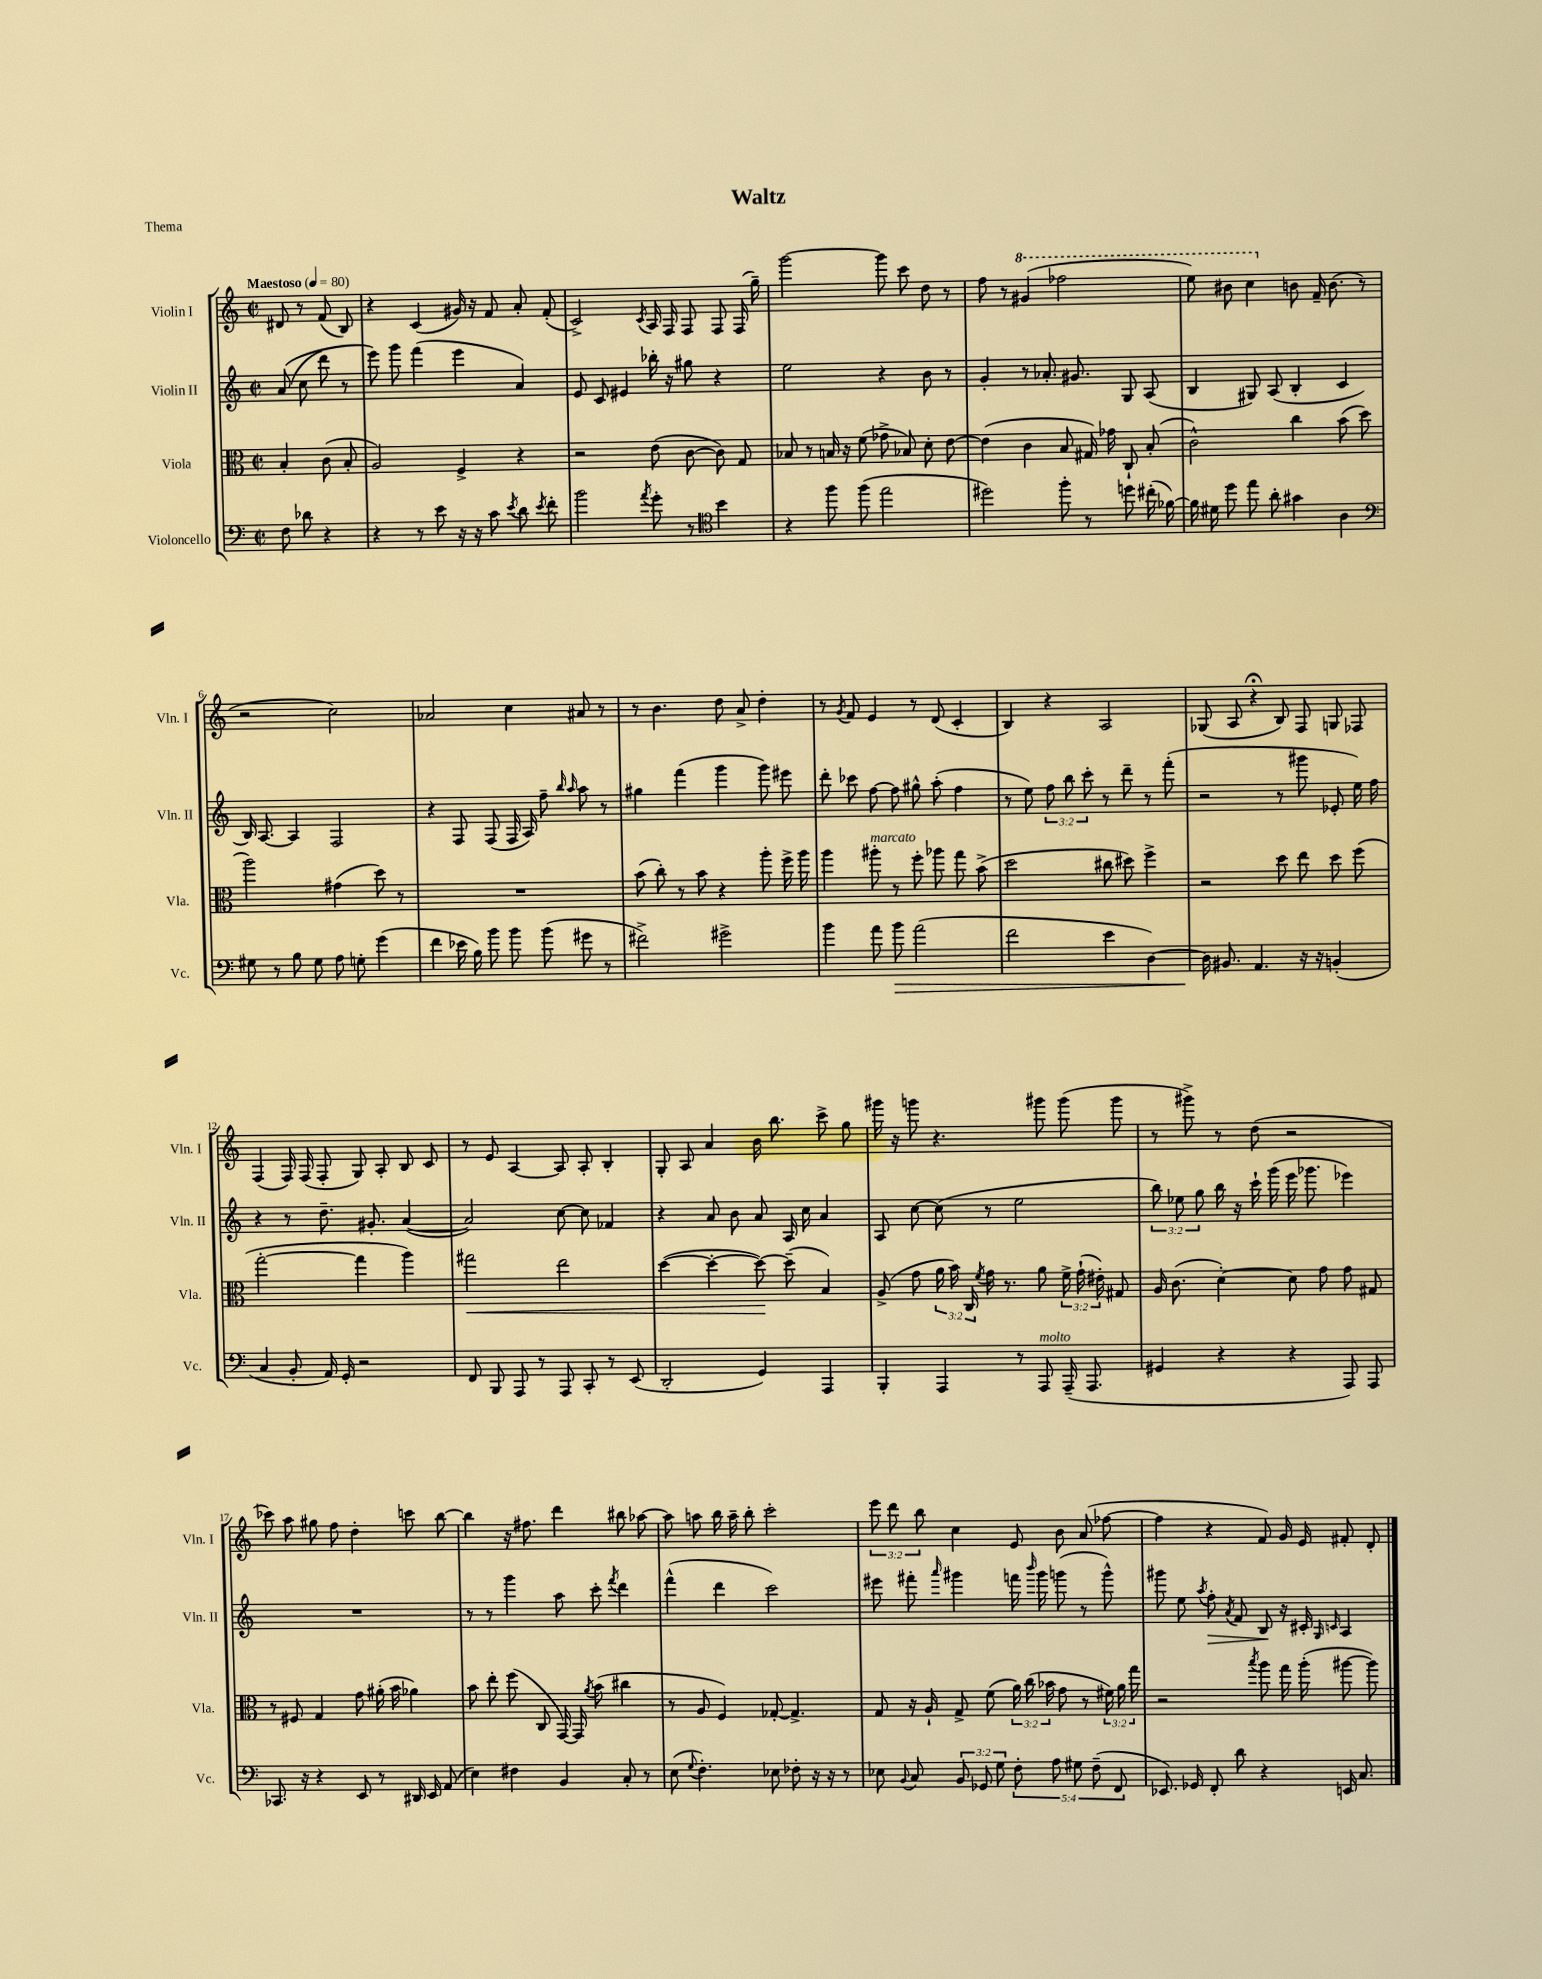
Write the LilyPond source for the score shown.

\header { title = "Waltz" piece = "Thema" }
<<
\new StaffGroup <<
\new Staff = "s0" \with { instrumentName = "Violin I" shortInstrumentName = "Vln. I" } {
    \clef treble \key c \major \defaultTimeSignature \time 2/2 \override Staff.TupletNumber.text = #tuplet-number::calc-fraction-text \partial 2 \tempo "Maestoso" 4 = 80
    \autoBeamOff dis'8 r8 f'8( b8) |
    r4 c'4( gis'16) r16 f'8 a'8-. f'8-.( |
    c'2->) \acciaccatura { c'8 } a16 f16 f8 f8 f16( g''16--) |
    g'''2~ g'''8 c'''8 d''8 r8 |
    f''8 r8 \ottava #1 gis''4( fes'''2 |
    e'''8) bis''8 c'''4 \ottava #0 b'!8 f'16-- b'8.( r8 |
    r2 c''2) |
    aes'2 c''4 ais'8 r8 |
    r8 b'4. d''8 a'8-> d''4-. |
    r8 \acciaccatura { g'8 } f'8 e'4 r8 d'8( c'4-. |
    b4) r4 a2 |
    ges8( a8 r4\fermata b8) f8 g8 fes8 |
    f4( f16) f16( f8-. g8) a8-. b8 c'8 |
    r8 e'8 a4~ a8 a8-. b4-. |
    g8-. a8 a'4 b'16 b''8. c'''8-> g''8 |
    gis'''16 r16 g'''8 r4. gis'''8 gis'''8( gis'''8 |
    r8 gis'''8->) r8 d''8( r2 |
    ces'''8) a''8 gis''8 f''8 d''4-. c'''8 b''8~ |
    b''4 r16 fis''8. d'''4 bis''8 aes''8~ |
    aes''8 a''8 b''16 a''16-- b''8-. c'''2-. |
    \tuplet 3/2 { e'''8 d'''8 b''8 } c''4 e'8 b'8 a'8( fes''8~ |
    fes''4 r4 f'8) g'16 e'16 fis'8-. d'8-. \bar "|." |
}
\new Staff = "s1" \with { instrumentName = "Violin II" shortInstrumentName = "Vln. II" } {
    \clef treble \key c \major \defaultTimeSignature \time 2/2 \override Staff.TupletNumber.text = #tuplet-number::calc-fraction-text \partial 2
    \autoBeamOff a'8(\( c''8 d'''8) r8 |
    e'''8\) g'''8 f'''4( e'''4 a'4) |
    e'8 c'8 eis'4 bes''16-. r16 gis''8 r4 |
    e''2 r4 b'8 r8 |
    g'4-. r8 aes'8.-. gis'8. g8 a8( |
    b4 gis8) a8( b4-. c'4 |
    b16) a8.~ a4 f2 |
    r4 f8 f8( f16 a16) f''8-- \grace { b''16 a''16 } a''8 r8 |
    gis''4 f'''4( g'''4 g'''8) eis'''8 |
    d'''8-. ces'''8 f''8~ f''8 gis''8-^ a''8-.( f''4 |
    r8 e''8) \tuplet 3/2 { f''8 b''8 c'''8-. } r8 d'''8-- r8 f'''8-.( |
    r2 r8 gis'''8 ees'8-. e''16) f''16 |
    r4 r8 d''8.-- gis'8.-. a'4~( |
    a'2) c''8~ c''8 fes'4 |
    r4 a'8 b'8 a'8 a16 c''16 a'4 |
    a8 c''8~ c''8( r8 e''2 |
    \tuplet 3/2 { b''8) ees''8 g''8 } b''16 r16 c'''16-! g'''16( e'''16 ges'''8. ees'''4) |
    R1 |
    r8 r8 g'''4 a''8 c'''8-. \acciaccatura { f'''8 } d'''4 |
    f'''4-^( d'''4 c'''2) |
    eis'''8 fis'''8-. \grace { a'''16 } gis'''4 f'''16 \grace { b'''16 } gis'''16 g'''8( r8 g'''8-^) |
    gis'''8 e''8 \acciaccatura { a''8 } f''8-.\> \acciaccatura { a'8 } f'8 b8\! r16 cis'16-. \grace { g16 c'16 } a4 \bar "|." |
}
\new Staff = "s2" \with { instrumentName = "Viola" shortInstrumentName = "Vla." } {
    \clef alto \key c \major \defaultTimeSignature \time 2/2 \override Staff.TupletNumber.text = #tuplet-number::calc-fraction-text \partial 2
    \autoBeamOff b4-. c'8( b8-. |
    a2) f4-> r4 |
    r2 e'8( c'8~ c'8) g8 |
    bes8 r8 b16 r16 f'8( ges'8-> bes8) d'8-. e'8~ |
    e'4( c'4 b8 gis16) ges'16 c8-! b8-.( |
    c'2-^) c''4 b'8( d''8 |
    a''2) gis'4( d''8) r8 |
    R1 |
    b'8( c''8-.) r8 b'8 r4 a''8-. f''16-> a''16 |
    a''4 ais''8-.^\markup { \italic "marcato" } r8 f''8-. aes''8 g''8 b'8->( |
    d''2 cis''8 dis''8) f''4-> |
    r2 d''8 e''8 d''8 f''8( |
    g''2~-. g''4 a''4) |
    gis''2\< e''2 |
    d''4~( d''4~-. d''8~\!) d''8--( b4) |
    a8->( g'8 \tuplet 3/2 { a'16 b'16) c16 } \acciaccatura { f'8 } g'16 r8. a'8 \tuplet 3/2 { f'16-> g'16-!( eis'16-.) } gis8 |
    a16 c'8.( d'4~-.) d'8 g'8 g'8 gis8 |
    r8 fis8 g4 g'8 ais'16-.( b'16 aes'4) |
    b'8 e''8-. f''8( c8 g,16~) g,16 \acciaccatura { a'8 } b'8( cis''4 |
    r8 a8 f4) ges8~-. ges4.-> |
    g8 r16 a16-! g8-> f'8( \tuplet 3/2 { a'16) c''16( bes'16 } g'8 r8 \tuplet 3/2 { fis'16) a'16 g''16 } |
    r2 \acciaccatura { b''8 } a''8 g''16 a''16-.( ais''8~ ais''8) \bar "|." |
}
\new Staff = "s3" \with { instrumentName = "Violoncello" shortInstrumentName = "Vc." } {
    \clef bass \key c \major \defaultTimeSignature \time 2/2 \override Staff.TupletNumber.text = #tuplet-number::calc-fraction-text \partial 2
    \autoBeamOff f8 des'8 r4 |
    r4 r8 e'8 r16 r16 c'8 \acciaccatura { e'8 } d'8 \acciaccatura { e'8 } f'8-. |
    b'2 \acciaccatura { a'8 } g'8-. r8 \clef tenor b'4 |
    r4 f''8 f''8( e''2 |
    dis''2) f''8-. r8 d''8 cis''16-.( fes'16~) |
    fes'16 dis'16 d''8 e''8 a'8-. gis'4 a4 |
    \clef bass gis8 r8 b8 gis8 a8 g8-. g'4( |
    f'4 ees'16 b16) b'8 b'8 b'8( gis'8 r8 |
    fis'2->) gis'2-> |
    b'4 a'8 b'8\> a'2( |
    f'2 e'4 d4~) |
    d16\! bis,8. a,4. r16 r16 b,4-.( |
    c4 b,8-. a,16) g,16-. r2 |
    f,8 b,,8 a,,8 r8 a,,8 c,8-. r8 e,8( |
    d,2-. g,4) a,,4 |
    b,,4-. a,,4 r8 a,,8^\markup { \italic "molto" } a,,16--( a,,8. |
    gis,4 r4 r4 a,,8) a,,8 |
    ces,8. r16 r4 e,8 r8 dis,16 e,16 a,8( |
    e4) fis4 b,4 c8-. r8 |
    e8( \appoggiatura { g8 } f4.-.) ees8 fes8-. r16 r16 r8 |
    ees8 \appoggiatura { b,8 } c8 \tuplet 3/2 { b,8 ges,8 g8 } \tuplet 5/4 { f8-. a8 gis8 f8--( f,8 } |
    ees,8.) ges,16 f,8-. d'8 r4 e,16 c8. \bar "|." |
}
>>
>>
